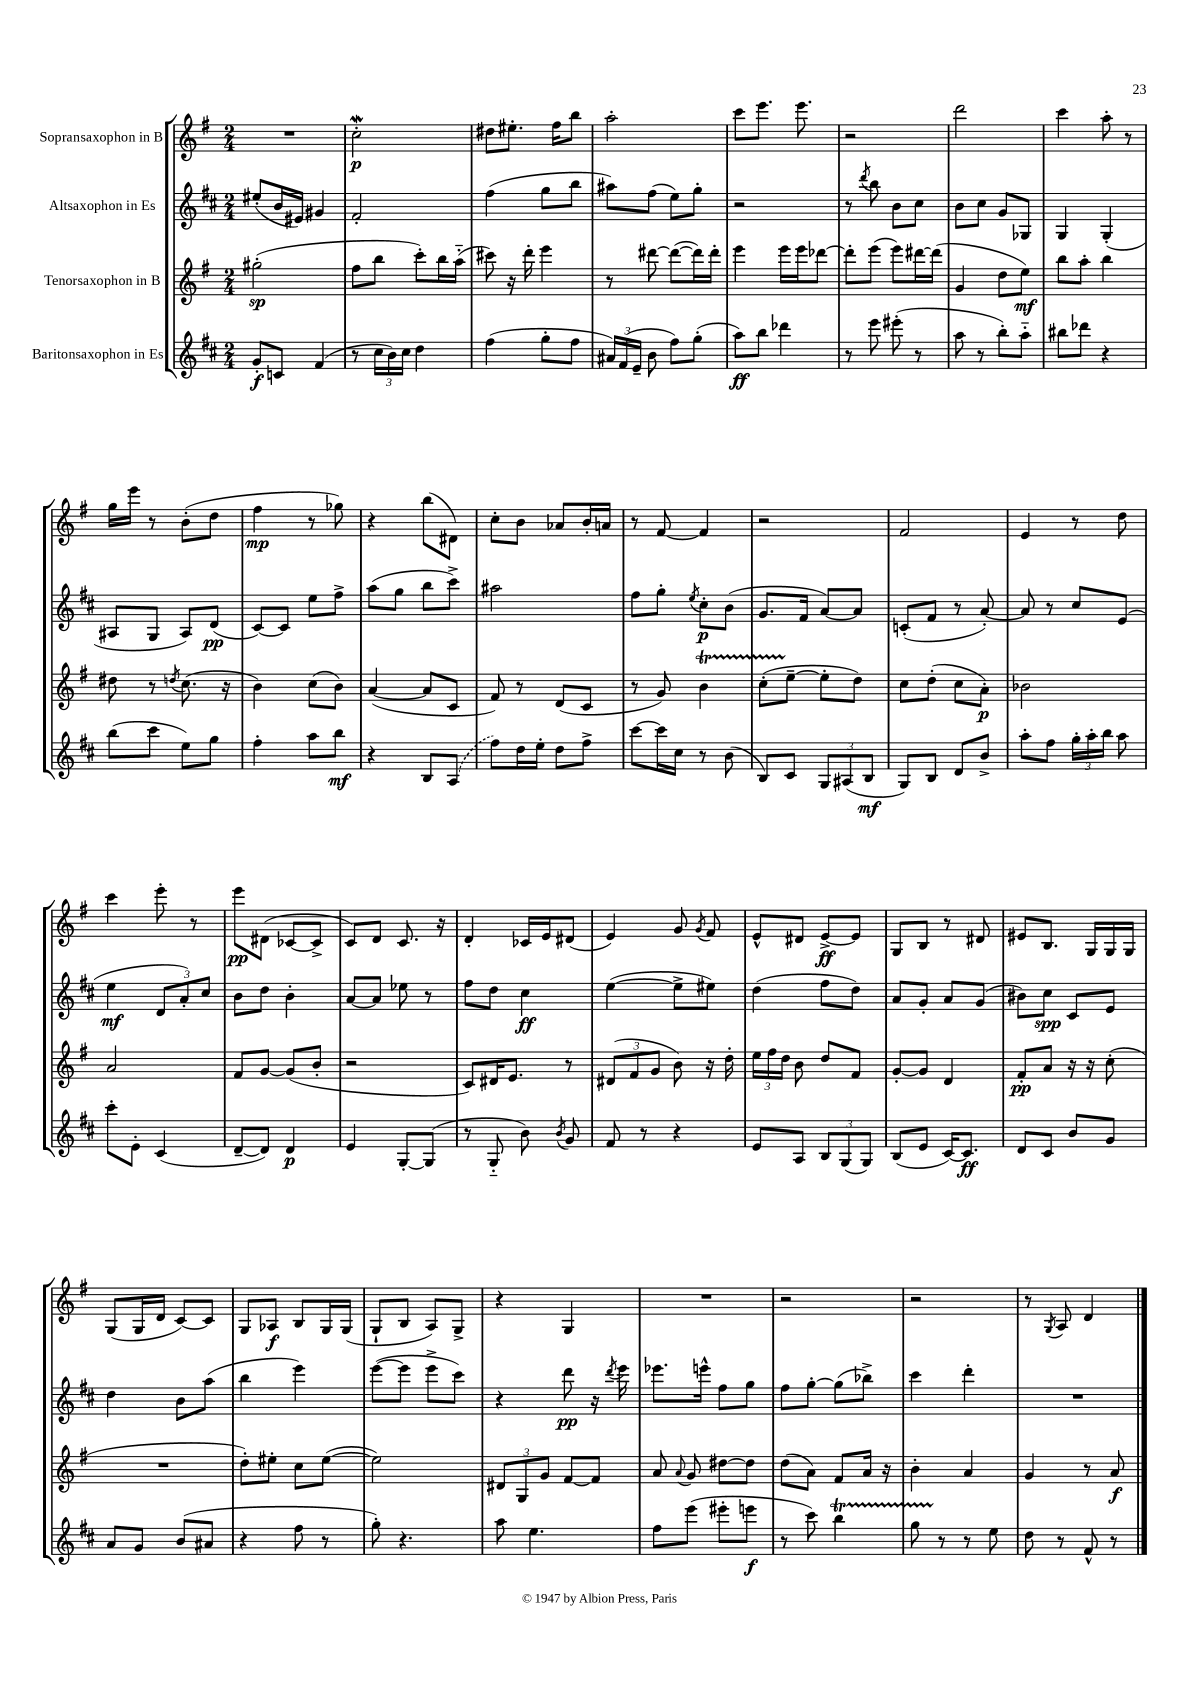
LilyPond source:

<<
\new StaffGroup <<
\new Staff = "s0" \with { instrumentName = "Sopransaxophon in B" } {
    \clef treble \key g \major \numericTimeSignature \time 2/4
    \autoBeamOff R2 |
    c''2-.\mordent\p |
    dis''8[ eis''8.]-. fis''16[ b''8] |
    a''2-. |
    c'''8[ e'''8.] e'''8. |
    r2 |
    d'''2 |
    c'''4 a''8-. r8 |
    g''16[ e'''16] r8 b'8[-.( d''8] |
    fis''4\mp r8 ges''8) |
    r4 b''8[( dis'8]) |
    c''8[-. b'8] aes'8[ b'16-. a'16] |
    r8 fis'8~ fis'4 |
    r2 |
    fis'2 |
    e'4 r8 d''8 |
    c'''4 e'''8-. r8 |
    e'''8[\pp dis'8]( ces'8[~ ces'8]-> |
    c'8[) d'8] c'8. r16 |
    d'4-. ces'16[ e'16 dis'8]( |
    e'4) g'8 \acciaccatura { g'8 } fis'8 |
    e'8[-^ dis'8] e'8[~->\ff e'8] |
    g8[ b8] r8 dis'8 |
    eis'8[ b8.] g16[ g16 g16] |
    g8[( g16 d'16] c'8[~) c'8] |
    g8[ aes8]\f b8[ g16 g16]( |
    g8[-! b8] a8[) g8]-> |
    r4 g4 |
    R2 |
    r2 |
    r2 |
    r8 \acciaccatura { g8 } a8 d'4 \bar "|." |
}
\new Staff = "s1" \with { instrumentName = "Altsaxophon in Es" } {
    \clef treble \key d \major \numericTimeSignature \time 2/4
    \autoBeamOff eis''8[-.( b'16 eis'16]) gis'4 |
    fis'2-. |
    fis''4( g''8[ b''8] |
    ais''8[) fis''8]( e''8[) g''8]-. |
    r2 |
    r8 \acciaccatura { d'''8 } b''8 b'8[ cis''8] |
    b'8[ cis''8] g'8[ ges8] |
    g4 g4-.( |
    ais8[ g8] ais8[) d'8]\pp( |
    cis'8[~) cis'8] e''8[ fis''8]-> |
    a''8[( g''8] b''8[ cis'''8]->) |
    ais''2 |
    fis''8[ g''8]-. \acciaccatura { e''8 } cis''8[-.\p b'8]( |
    g'8.[ fis'16] a'8[~) a'8] |
    c'8[-.( fis'8] r8 a'8~-.) |
    a'8 r8 cis''8[ e'8]( |
    e''4\mf \tuplet 3/2 { d'8[ a'8-.) cis''8] } |
    b'8[ d''8] b'4-. |
    a'8[~ a'8] ees''8 r8 |
    fis''8[ d''8] cis''4\ff |
    e''4~( e''8[-> eis''8]) |
    d''4( fis''8[ d''8]) |
    a'8[ g'8]-. a'8[ g'8]( |
    bis'8[) cis''8]\spp cis'8[ e'8] |
    d''4 b'8[ a''8]( |
    b''4 e'''4) |
    e'''8[~( e'''8] e'''8[-> cis'''8]) |
    r4 d'''8\pp r16 \acciaccatura { d'''8 } e'''16 |
    ees'''8.[ e'''16]-^ fis''8[ g''8] |
    fis''8[ g''8]~-. g''8[( bes''8]->) |
    cis'''4 d'''4-. |
    R2 \bar "|." |
}
\new Staff = "s2" \with { instrumentName = "Tenorsaxophon in B" } {
    \clef treble \key g \major \numericTimeSignature \time 2/4
    \autoBeamOff gis''2-.\sp( |
    fis''8[ b''8] c'''8[-.) b''16 a''16]-_( |
    cis'''8) r16 d'''16-. e'''4 |
    r8 dis'''8~ dis'''8[~( dis'''16) dis'''16]-. |
    e'''4 e'''16[ e'''16 des'''8]~ |
    des'''8[-. e'''8]( e'''8[) dis'''16~ dis'''16]( |
    g'4 d''8[ e''8]\mf) |
    b''8[ a''8]-. b''4 |
    dis''8 r8 \acciaccatura { d''8 } c''8.( r16 |
    b'4) c''8[( b'8]) |
    a'4~( a'8[ c'8] |
    fis'8) r8 d'8[( c'8] |
    r8 g'8) b'4\startTrillSpan |
    c''8[-.( e''8]~--\stopTrillSpan e''8[-. d''8]) |
    c''8[ d''8]-.( c''8[ a'8]-.\p) |
    bes'2 |
    a'2 |
    fis'8[ g'8]~ g'8[( b'8]-. |
    r2 |
    c'8[) dis'16 e'8.] r8 |
    \tuplet 3/2 { dis'8[( fis'8 g'8] } b'8) r16 d''16-. |
    \tuplet 3/2 { e''16[ fis''16 d''16] } b'8 d''8[ fis'8] |
    g'8[~-. g'8] d'4 |
    fis'8[-.\pp a'8] r16 r16 c''8-.( |
    R2 |
    d''8[-.) eis''8]-. c''8[ eis''8]~( |
    eis''2) |
    \tuplet 3/2 { dis'8[ g8 g'8] } fis'8[~ fis'8] |
    a'8 \appoggiatura { a'8 } g'8 dis''8[~ dis''8] |
    d''8[( a'8]) fis'8[ a'16] r16 |
    b'4-. a'4 |
    g'4 r8 a'8\f \bar "|." |
}
\new Staff = "s3" \with { instrumentName = "Baritonsaxophon in Es" } {
    \clef treble \key d \major \numericTimeSignature \time 2/4
    \autoBeamOff g'8[-.\f c'8] fis'4( |
    r8 \tuplet 3/2 { cis''16[ b'16) cis''16] } d''4 |
    fis''4( g''8[-. fis''8] |
    \tuplet 3/2 { ais'16[) fis'16( e'16]-- } b'8 fis''8[) g''8]-.( |
    a''8[\ff) b''8] des'''4 |
    r8 e'''8 eis'''8-.( r8 |
    a''8 r8 b''8[-.) a''8]-_ |
    bis''8[ des'''8] r4 |
    b''8[( cis'''8] e''8[) g''8] |
    fis''4-. a''8[ b''8]\mf |
    r4 b8[ \once \slurDashed a8]( |
    fis''8[) d''16 e''16]-. d''8[ fis''8]-> |
    cis'''8[~ cis'''16 cis''16] r8 b'8( |
    b8[) cis'8] \tuplet 3/2 { g8[ ais8( b8]\mf } |
    g8[) b8] d'8[ b'8]-> |
    a''8[-. fis''8] \tuplet 3/2 { g''16[-. a''16-. b''16] } a''8 |
    cis'''8[-. e'8]-. cis'4( |
    d'8[~-- d'8]) d'4\p |
    e'4 g8[~-. g8]( |
    r8 g8-_ b'8) \acciaccatura { b'8 } g'8 |
    fis'8 r8 r4 |
    e'8[ a8] \tuplet 3/2 { b8[ g8( g8]) } |
    b8[( e'8] cis'16[~) cis'8.]\ff |
    d'8[ cis'8] b'8[ g'8] |
    a'8[ g'8] b'8[( ais'8] |
    r4 fis''8 r8 |
    g''8-.) r4. |
    a''8 e''4. |
    fis''8[ e'''8]( eis'''8[-. e'''8]\f |
    r8 cis'''8) b''4\startTrillSpan |
    g''8 r8\stopTrillSpan r8 e''8 |
    d''8 r8 fis'8-^ r8 \bar "|." |
}
>>
>>
\layout { \context { \Score \remove "Bar_number_engraver" } }
